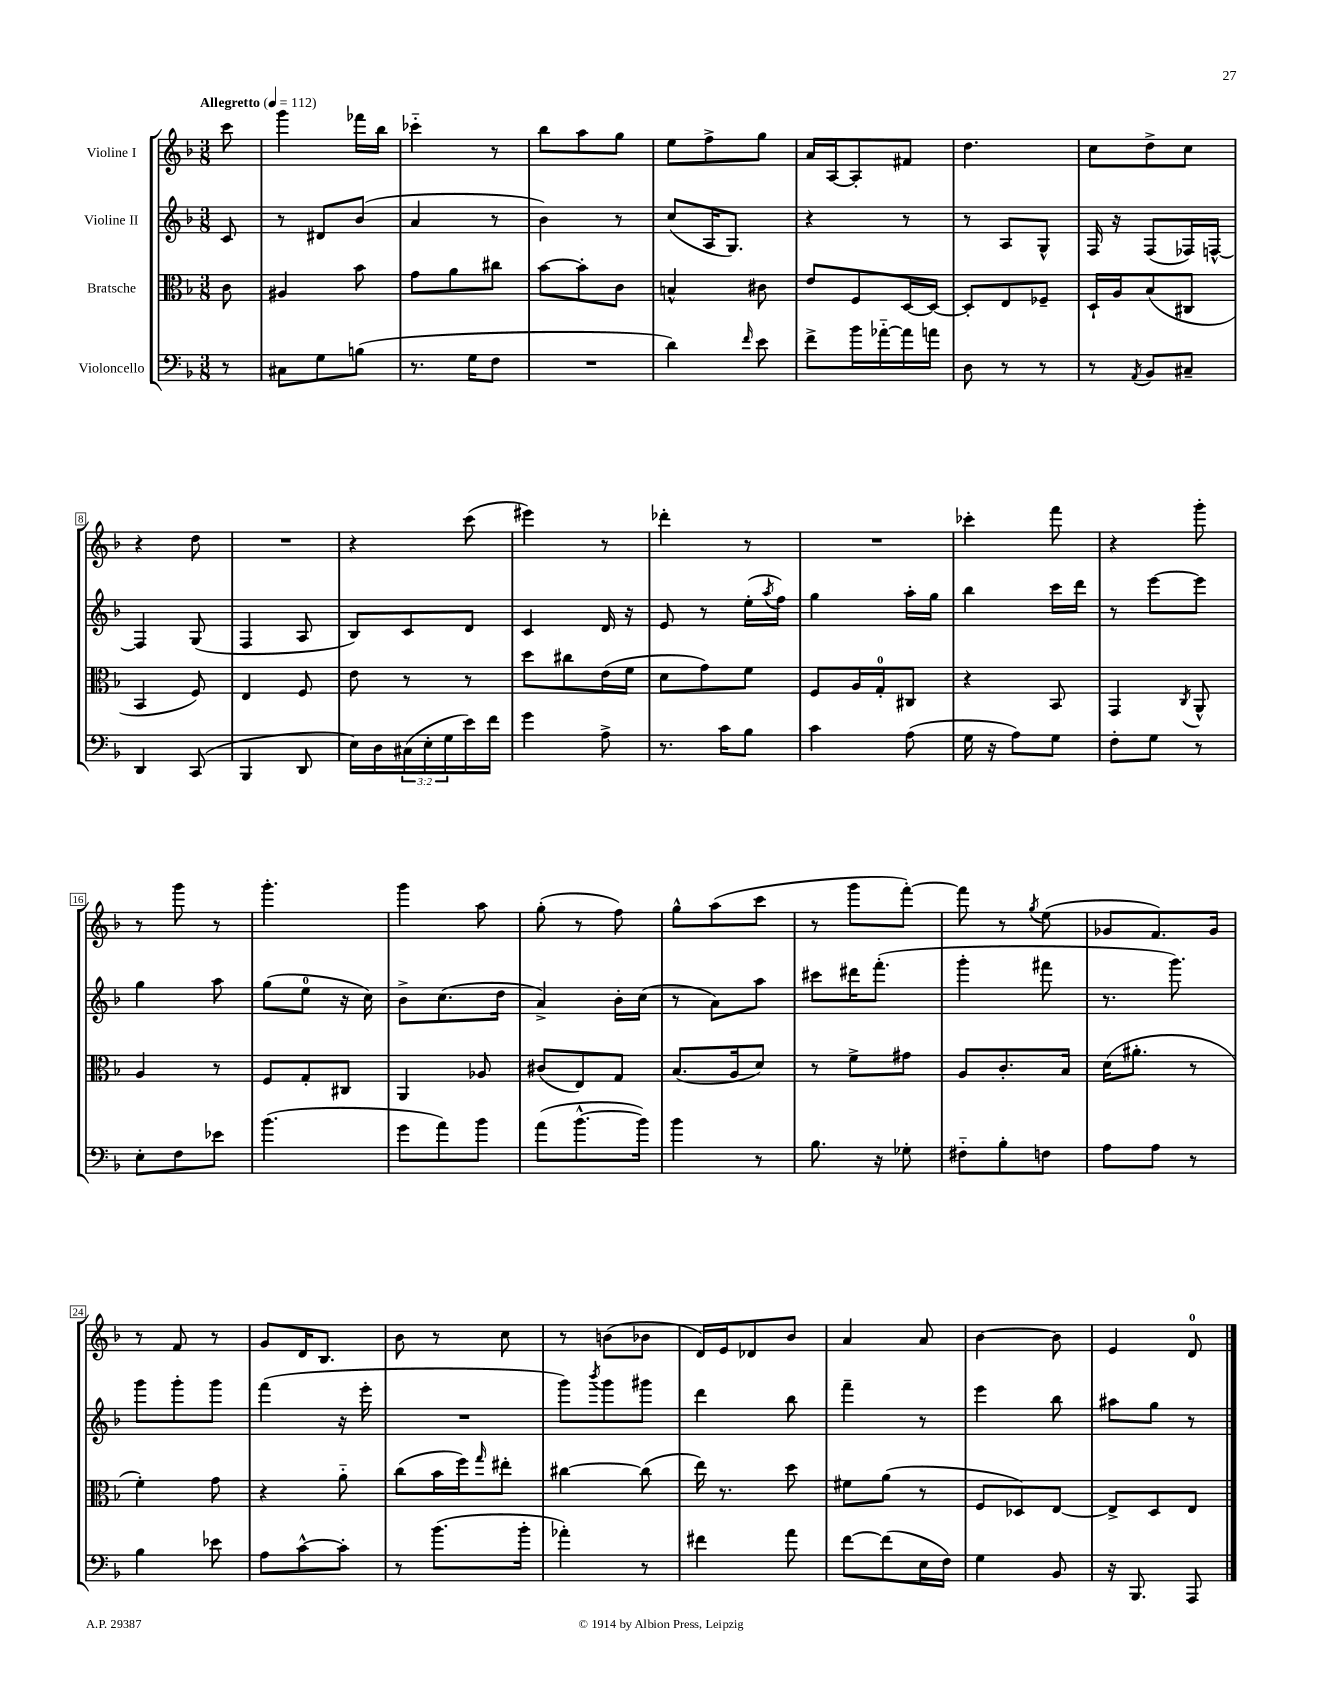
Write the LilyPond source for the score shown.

<<
\new StaffGroup <<
\new Staff = "s0" \with { instrumentName = "Violine I" } {
    \clef treble \key f \major \numericTimeSignature \time 3/8 \partial 8 \tempo "Allegretto" 4 = 112
    c'''8 |
    g'''4 fes'''16 bes''16 |
    ces'''4-_ r8 |
    bes''8 a''8 g''8 |
    e''8 f''8-> g''8 |
    a'16 a16~ a8-. fis'8 |
    d''4. |
    c''8 d''8-> c''8 |
    r4 d''8 |
    R4. |
    r4 c'''8( |
    eis'''4) r8 |
    des'''4-. r8 |
    R4. |
    ces'''4-. f'''8 |
    r4 g'''8-. |
    r8 g'''8 r8 |
    g'''4.-. |
    g'''4 a''8 |
    g''8-.( r8 f''8) |
    g''8-^ a''8( c'''8 |
    r8 g'''8 f'''8~-.) |
    f'''8 r8 \acciaccatura { g''8 } e''8( |
    ges'8 f'8.) ges'16 |
    r8 f'8 r8 |
    g'8 d'16 bes8. |
    bes'8 r8 c''8 |
    r8 b'8( bes'8 |
    d'16) e'16 des'8 bes'8 |
    a'4 a'8 |
    bes'4~ bes'8 |
    e'4 d'8-0 \bar "|." |
}
\new Staff = "s1" \with { instrumentName = "Violine II" } {
    \clef treble \key f \major \numericTimeSignature \time 3/8 \partial 8
    c'8 |
    r8 dis'8 bes'8( |
    a'4 r8 |
    bes'4) r8 |
    c''8( a16 g8.) |
    r4 r8 |
    r8 a8 g8-^ |
    f16 r16 f8( fes16) f16~-^ |
    f4 g8( |
    f4 a8 |
    bes8) c'8 d'8 |
    c'4 d'16 r16 |
    e'8 r8 e''16-.( \acciaccatura { a''8 } f''16) |
    g''4 a''16-. g''16 |
    bes''4 c'''16 d'''16 |
    r8 e'''8~ e'''8 |
    g''4 a''8 |
    g''8( e''8-0 r16 c''16) |
    bes'8-> c''8.( d''16 |
    a'4->) bes'16-. c''16( |
    r8 a'8) a''8 |
    cis'''8 dis'''16 f'''8.-.( |
    g'''4-. fis'''8 |
    r8. g'''8.) |
    g'''8 g'''8-. g'''8 |
    f'''4( r16 e'''16-. |
    R4. |
    g'''8) \acciaccatura { bes'''8 } g'''8 gis'''8 |
    d'''4 bes''8 |
    f'''4-- r8 |
    e'''4 bes''8 |
    ais''8 g''8 r8 \bar "|." |
}
\new Staff = "s2" \with { instrumentName = "Bratsche" } {
    \clef alto \key f \major \numericTimeSignature \time 3/8 \partial 8
    c'8 |
    ais4 bes'8 |
    g'8 a'8 cis''8 |
    bes'8~ bes'8-. c'8 |
    b4-^ cis'8 |
    e'8 f8 d16~ d16~ |
    d8-. e8 fes8-- |
    d16-! a16 bes8( cis8 |
    bes,4 f8) |
    e4 f8 |
    e'8 r8 r8 |
    d''8 cis''8 e'16( f'16 |
    d'8 g'8) f'8 |
    f8 a16 g16-0-. cis8 |
    r4 bes,8 |
    g,4 \acciaccatura { c8 } a,8-^ |
    a4 r8 |
    f8 g8-. cis8 |
    a,4 aes8 |
    cis'8( e8) g8 |
    bes8.( a16 d'8) |
    r8 f'8-> gis'8 |
    a8 c'8.-. bes16 |
    d'16( ais'8.-. r8 |
    f'4-.) g'8 |
    r4 a'8-_ |
    c''8( bes'16 f''16) \grace { g''16 } eis''8-. |
    cis''4~ cis''8( |
    e''16) r8. d''8 |
    fis'8 a'8( r8 |
    f8 des8) e8~ |
    e8-> d8 e8 \bar "|." |
}
\new Staff = "s3" \with { instrumentName = "Violoncello" } {
    \clef bass \key f \major \numericTimeSignature \time 3/8 \override Staff.TupletNumber.text = #tuplet-number::calc-fraction-text \partial 8
    r8 |
    cis8 g8 b8( |
    r8. g16 f8 |
    R4. |
    d'4) \grace { f'16 } e'8 |
    f'8-> bes'16 aes'16~-_ aes'16 a'16 |
    d8 r8 r8 |
    r8 \acciaccatura { a,8 } bes,8 cis8-- |
    d,4 c,8( |
    bes,,4 d,8 |
    e16) d16 \tuplet 3/2 { cis16( e16-. g16 } e'16) f'16 |
    g'4 a8-> |
    r8. c'16 bes8 |
    c'4 a8( |
    g16 r16 a8) g8 |
    f8-. g8 r8 |
    e8-. f8 ees'8 |
    bes'4.( |
    g'8 a'8) bes'8 |
    a'8( bes'8.~-^ bes'16) |
    bes'4 r8 |
    bes8. r16 ges8-. |
    fis8-_ bes8-. f8 |
    a8 a8 r8 |
    bes4 ees'8 |
    a8 c'8~-^ c'8-. |
    r8 bes'8.( bes'16-. |
    aes'4-.) r8 |
    fis'4 a'8 |
    f'8~ f'8( e16 f16) |
    g4 bes,8 |
    r16 bes,,8. a,,8 \bar "|." |
}
>>
>>
\layout { \context { \Score \override BarNumber.stencil = #(make-stencil-boxer 0.1 0.3 ly:text-interface::print) } }
